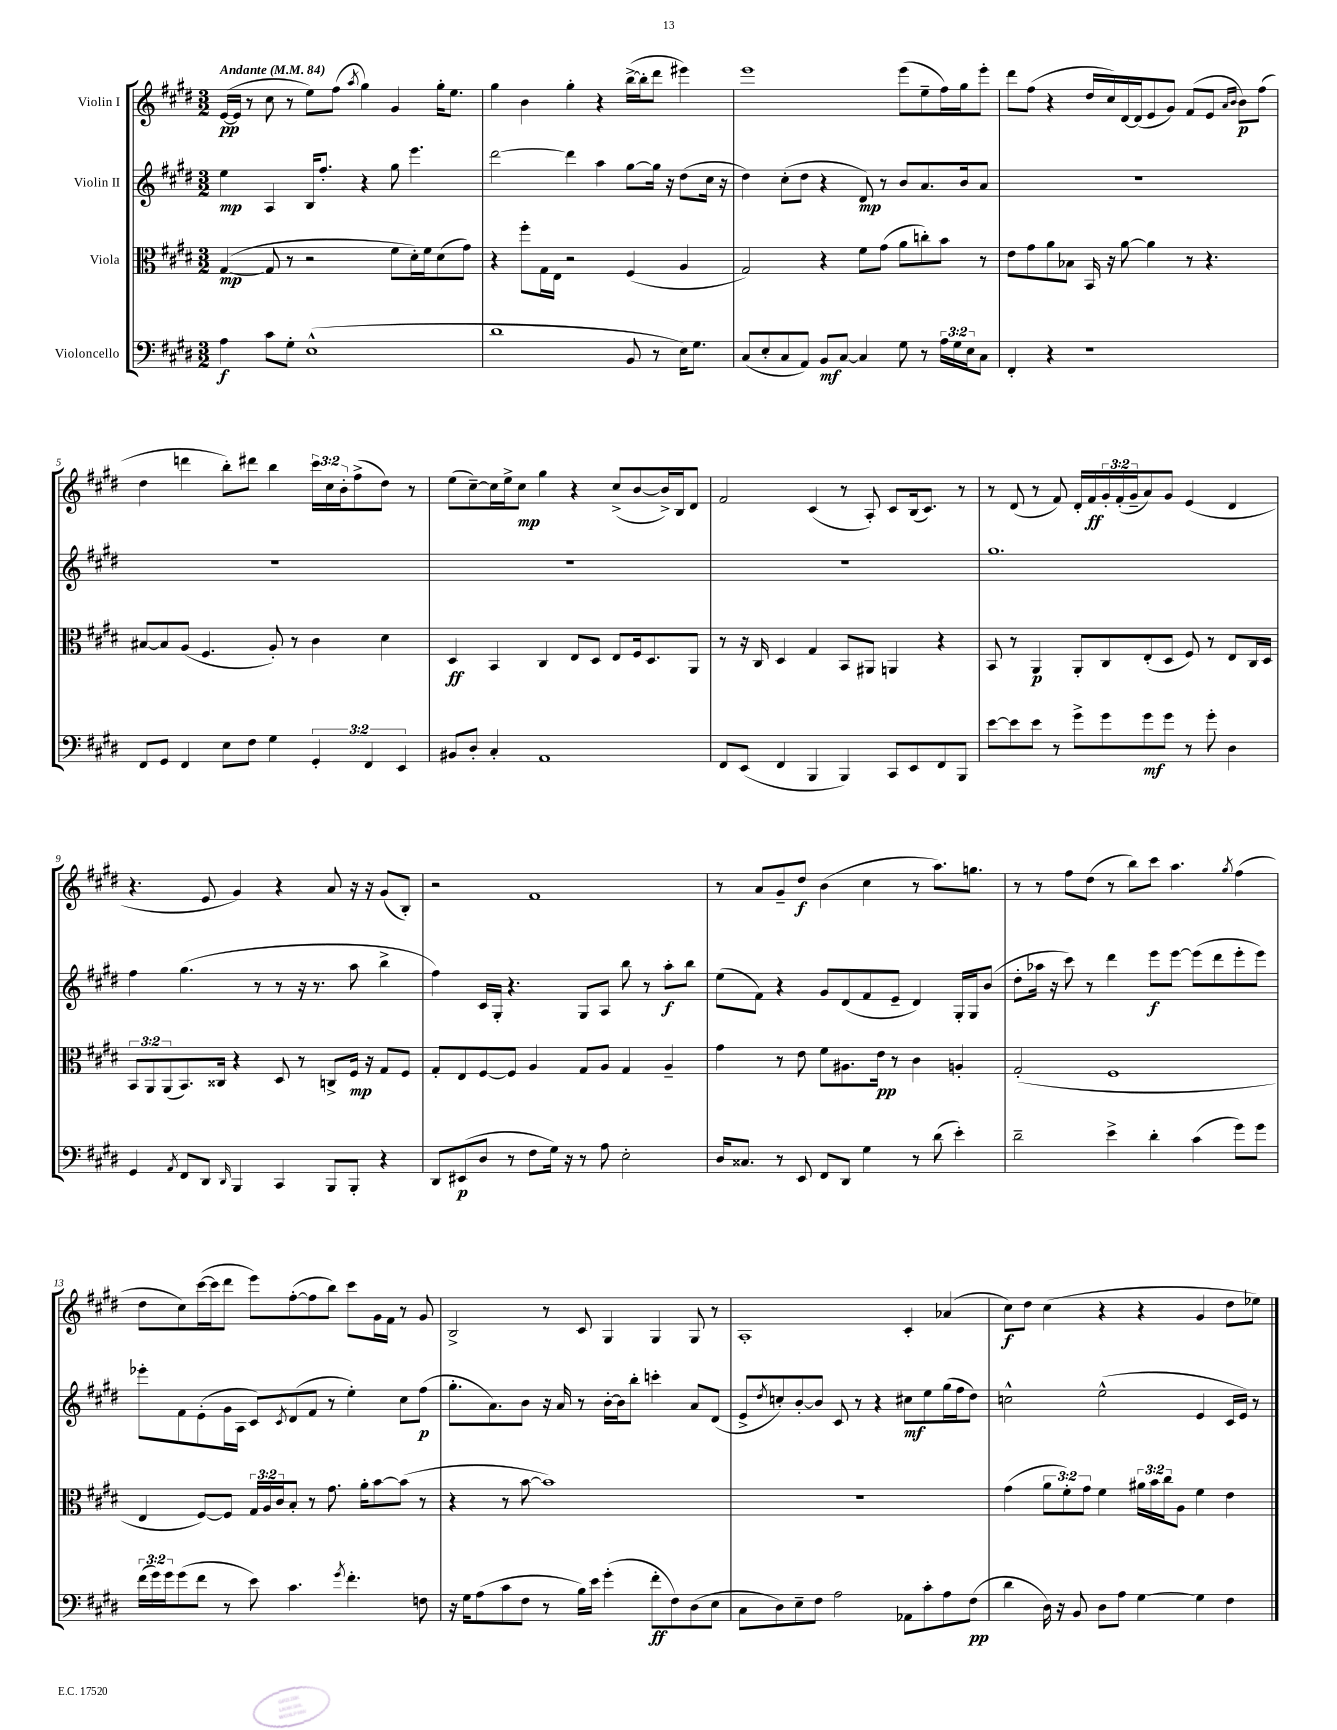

**kern	**dynam	**kern	**dynam	**kern	**dynam	**kern	**dynam
*part4	*part4	*part3	*part3	*part2	*part2	*part1	*part1
*staff4	*staff4	*staff3	*staff3	*staff2	*staff2	*staff1	*staff1
*I"Violoncello	*	*I"Viola	*	*I"Violin II	*	*I"Violin I	*
*clefF4	*	*clefC3	*	*clefG2	*	*clefG2	*
*k[f#c#g#d#]	*	*k[f#c#g#d#]	*	*k[f#c#g#d#]	*	*k[f#c#g#d#]	*
*M3/2	*	*M3/2	*	*M3/2	*	*M3/2	*
*MM84	*	*MM84	*	*MM84	*	*MM84	*
=1	=1	=1	=1	=1	=1	=1	=1
!	!	!	!	!	!	!LO:TX:a:B:t=Andante	!
4A\	f	([4G#/	mp	4ee\	mp	([16e/LL	pp
.	.	.	.	.	.	16e/JJ]	.
.	.	.	.	.	.	8r	.
8c#\L	.	8G#/]	.	4A/	.	8cc#\	.
8G#'\J	.	8r	.	.	.	8r	.
(1E^^	.	2r	.	16B/KL	.	8ee\L)	.
.	.	.	.	8.ff#'/J	.	.	.
.	.	.	.	.	.	(8ff#\J	.
.	.	.	.	.	.	8qaa/	.
.	.	.	.	4r	.	4gg#\)	.
.	.	8f#\L	.	8gg#\	.	4g#/	.
.	.	16d#'\L)	.	4.eee\	.	.	.
.	.	16f#\J	.	.	.	.	.
.	.	(8d#\	.	.	.	16gg#'\KL	.
.	.	.	.	.	.	8.ee\J	.
.	.	8g#\J)	.	.	.	.	.
=2	=2	=2	=2	=2	=2	=2	=2
1d#	.	4r	.	[2ddd#\	.	4gg#\	.
.	.	8ff#'\L	.	.	.	4b\	.
.	.	16G#\L	.	.	.	.	.
.	.	16E\JJ	.	.	.	.	.
.	.	2r	.	4ddd#\]	.	4gg#'\	.
.	.	.	.	4aa\	.	4r	.
8BB/	.	(4F#/	.	[8gg#\L	.	([16bb^\LL	.
.	.	.	.	.	.	16bb'\J]	.
8r	.	.	.	16gg#\Jk]	.	8ddd#\J	.
.	.	.	.	16r	.	.	.
16E\KL)	.	4A/	.	(8dd#\L	.	4eee#X\)	.
8.G#\J	.	.	.	.	.	.	.
.	.	.	.	16cc#\Jk	.	.	.
.	.	.	.	16r	.	.	.
=3	=3	=3	=3	=3	=3	=3	=3
(8C#/L	.	2G#/)	.	4dd#\)	.	1eee	.
8E'/	.	.	.	.	.	.	.
8C#/	.	.	.	(8cc#'\L	.	.	.
8AA/J)	.	.	.	8dd#\J	.	.	.
8BB/L	mf	4r	.	4r	.	.	.
[8C#/J	.	.	.	.	.	.	.
4C#/]	.	8f#\L	.	8d#/)	mp	.	.
.	.	(8g#\J	.	8r	.	.	.
8G#\	.	8a\L	.	8b/L	.	(8eee\L	.
8r	.	8ccn'\)	.	8.a/	.	8ee~\	.
24A\LL	.	8b\J	.	.	.	16ff#\L)	.
24G#\	.	.	.	.	.	.	.
.	.	.	.	16b/k	.	16gg#\J	.
24E\J	.	.	.	.	.	.	.
8C#\J	.	8r	.	8a/J	.	8eee'\J	.
=4	=4	=4	=4	=4	=4	=4	=4
4FF#'/	.	8e\L	.	1.r	.	8ddd#\L	.
.	.	8g#\	.	.	.	(8ff#\J	.
4r	.	8a\	.	.	.	4r	.
.	.	8B-X\J	.	.	.	.	.
1r	.	16BB/	.	.	.	16dd#/LL	.
.	.	16r	.	.	.	16cc#/)	.
.	.	[8a\	.	.	.	[16d#/	.
.	.	.	.	.	.	(16d#/J]	.
.	.	4a\]	.	.	.	8e/	.
.	.	.	.	.	.	8g#/J)	.
.	.	8r	.	.	.	(8f#/L	.
.	.	4.r	.	.	.	8e/J	.
.	.	.	.	.	.	16qqa/LL	.
.	.	.	.	.	.	16qqb/JJ	.
.	.	.	.	.	.	8b\L)	p
.	.	.	.	.	.	(8ff#\J	.
!!LO:LB:g=z
=5	=5	=5	=5	=5	=5	=5	=5
8FF#/L	.	[8B#X/L	.	1.r	.	4dd#\	.
8GG#/J	.	8B#/]	.	.	.	.	.
4FF#/	.	(8A/J	.	.	.	4dddn\	.
.	.	4.F#/	.	.	.	.	.
8E\L	.	.	.	.	.	8bb'\L)	.
8F#\J	.	.	.	.	.	8ddd#X\J	.
4G#\	.	8A'/)	.	.	.	4bb\	.
.	.	8r	.	.	.	.	.
6GG#'/	.	4c#\	.	.	.	24ccc#\LL	.
.	.	.	.	.	.	24cc#\	.
.	.	.	.	.	.	24b'\J	.
.	.	.	.	.	.	(8ff#^\	.
6FF#/	.	.	.	.	.	.	.
.	.	4d#\	.	.	.	8dd#\J)	.
6EE/	.	.	.	.	.	.	.
.	.	.	.	.	.	8r	.
=6	=6	=6	=6	=6	=6	=6	=6
8BB#X/L	.	4D#/	ff	1.r	.	(8ee\L	.
8D#'/J	.	.	.	.	.	[8cc#~\)	.
4C#'/	.	4BB/	.	.	.	16cc#\L]	.
.	.	.	.	.	.	16ee^\J	.
.	.	.	.	.	.	8cc#\J	mp
1AA	.	4C#/	.	.	.	4gg#\	.
.	.	8E/L	.	.	.	4r	.
.	.	8D#/J	.	.	.	.	.
.	.	8E/L	.	.	.	(8cc#^/L	.
.	.	16F#/k	.	.	.	[8b/	.
.	.	8.D#/	.	.	.	.	.
.	.	.	.	.	.	16b^/L])	.
.	.	.	.	.	.	16B/J	.
.	.	8AA/J	.	.	.	8d#/J	.
=7	=7	=7	=7	=7	=7	=7	=7
8FF#/L	.	8r	.	1.r	.	2f#/	.
(8EE/J	.	16r	.	.	.	.	.
.	.	16C#/	.	.	.	.	.
4FF#/	.	4D#/	.	.	.	.	.
4BBB/	.	4G#/	.	.	.	(4c#/	.
4BBB/)	.	8BB/L	.	.	.	8r	.
.	.	8AA#X/J	.	.	.	8A'/)	.
8CC#/L	.	4AAn/	.	.	.	8c#/L	.
8EE/	.	.	.	.	.	(16B/k	.
.	.	.	.	.	.	8.c#/J)	.
8FF#/	.	4r	.	.	.	.	.
8BBB/J	.	.	.	.	.	8r	.
=8	=8	=8	=8	=8	=8	=8	=8
[8e\L	.	8BB/	.	1.gg#	.	8r	.
8e\]	.	8r	.	.	.	(8d#/	.
8e\J	.	4AA/	p	.	.	8r	.
8r	.	.	.	.	.	8f#/)	.
8g#^\L	.	8AA'/L	.	.	.	16d#'/LL	.
.	.	.	.	.	.	16f#/	ff
8g#\	.	8C#/	.	.	.	24g#'/	.
.	.	.	.	.	.	(24f#'/	.
.	.	.	.	.	.	24g#~/J	.
8g#\	mf	(8E'/	.	.	.	8a/)	.
8g#\J	.	8D#/J	.	.	.	8g#/J	.
8r	.	8F#/)	.	.	.	(4e/	.
8g#'\	.	8r	.	.	.	.	.
4D#\	.	8E/L	.	.	.	4d#/	.
.	.	16C#/L	.	.	.	.	.
.	.	16D#/JJ	.	.	.	.	.
!!LO:LB:g=z
=9	=9	=9	=9	=9	=9	=9	=9
4GG#/	.	12BB/L	.	4ff#\	.	4.r	.
.	.	12AA/	.	.	.	.	.
.	.	(12AA/	.	.	.	.	.
8qAA/	.	.	.	.	.	.	.
8FF#/L	.	8.BB/)	.	(4.gg#\	.	.	.
8DD#/J	.	.	.	.	.	8e/	.
.	.	16C##X/Jk	.	.	.	.	.
16qqDD#/	.	.	.	.	.	.	.
4BBB/	.	4r	.	.	.	4g#/)	.
.	.	.	.	8r	.	.	.
4CC#/	.	8D#/	.	8r	.	4r	.
.	.	8r	.	16r	.	.	.
.	.	.	.	8.r	.	.	.
8BBB/L	.	8Cn^/L	.	.	.	8a/	.
8BBB'/J	.	16F#/Jk	mp	8aa\	.	16r	.
.	.	16r	.	.	.	16r	.
4r	.	8G#/L	.	4bb^\	.	(8g#/L	.
.	.	8F#/J	.	.	.	8B'/J)	.
=10	=10	=10	=10	=10	=10	=10	=10
8DD#/L	.	8G#'/L	.	4ff#\)	.	2r	.
(8EE#X/	p	8E/	.	.	.	.	.
8D#/J	.	[8F#/	.	16c#/LL	.	.	.
.	.	.	.	16G#'/JJ	.	.	.
8r	.	8F#/J]	.	4.r	.	.	.
8F#\L	.	4A/	.	.	.	1f#	.
16G#\Jk)	.	.	.	.	.	.	.
16r	.	.	.	.	.	.	.
8r	.	8G#/L	.	8G#/L	.	.	.
8A\	.	8A/J	.	8A/J	.	.	.
2E'\	.	4G#/	.	8bb\	.	.	.
.	.	.	.	8r	.	.	.
.	.	4A~/	.	8aa'\L	f	.	.
.	.	.	.	8bb\J	.	.	.
=11	=11	=11	=11	=11	=11	=11	=11
16D#/KL	.	4g#\	.	(8ee\L	.	8r	.
8.C##X/J	.	.	.	.	.	.	.
.	.	.	.	8f#\J)	.	8a/L	.
8r	.	8r	.	4r	.	8g#~/	.
8EE/	.	8e\	.	.	.	8dd#/J	f
8FF#/L	.	8f#\L	.	8g#/L	.	(4b\	.
8DD#/J	.	8.A#X\	.	(8d#/	.	.	.
4G#\	.	.	.	8f#/	.	4cc#\	.
.	.	16e\Jk	pp	.	.	.	.
.	.	8r	.	8e~/J	.	.	.
8r	.	4c#\	.	4d#/)	.	8r	.
(8d#\	.	.	.	.	.	8.aa\L)	.
4e'\)	.	4An'/	.	16G#'/LL	.	.	.
.	.	.	.	16G#/J	.	8.ggn\J	.
.	.	.	.	(8b/J	.	.	.
=12	=12	=12	=12	=12	=12	=12	=12
2d#~\	.	(2G#'/	.	8dd#'\L	.	8r	.
.	.	.	.	16aa-X\Jk	.	8r	.
.	.	.	.	16r	.	.	.
.	.	.	.	8ccc#\)	.	8ff#\L	.
.	.	.	.	8r	.	(8dd#\J	.
4e^\	.	1F#	.	4ddd#\	.	8r	.
.	.	.	.	.	.	8bb\L)	.
4d#'\	.	.	.	8eee\L	f	8ccc#\J	.
.	.	.	.	[8eee\J	.	4.aa\	.
(4c#\	.	.	.	(8eee\L]	.	.	.
.	.	.	.	8ddd#\	.	.	.
.	.	.	.	.	.	8qgg#/	.
8g#\L)	.	.	.	8eee'\	.	(4ff#\	.
8g#\J	.	.	.	8eee\J)	.	.	.
!!LO:LB:g=z
=13	=13	=13	=13	=13	=13	=13	=13
(24f#\LL	.	4E/	.	8eee-X'\L	.	8dd#\L	.
24g#\)	.	.	.	.	.	.	.
24g#\J	.	.	.	.	.	.	.
(8g#\	.	.	.	8f#\	.	8cc#\)	.
8f#\J	.	[8F#/L)	.	(8e'\	.	([16ccc#\L	.
.	.	.	.	.	.	16ccc#\J]	.
8r	.	8F#/J]	.	16g#\L	.	8ddd#\J	.
.	.	.	.	16A\JJ	.	.	.
8e\)	.	24G#/LL	.	8c#/L)	.	8eee\L)	.
.	.	24A/	.	.	.	.	.
.	.	24c#/J	.	.	.	.	.
.	.	.	.	8qc#/	.	.	.
4.c#\	.	8B'/J	.	(8d#/	.	([8ff#'\	.
.	.	8r	.	8f#/J	.	8ff#\]	.
.	.	8.g#\	.	8r	.	8bb\J)	.
8qg#/	.	.	.	.	.	.	.
4.f#'\	.	.	.	4ee'\)	.	8ccc#\L	.
.	.	16a'\KL	.	.	.	.	.
.	.	[8b\	.	.	.	16g#\L	.
.	.	.	.	.	.	16f#\JJ	.
.	.	(8b\J]	.	8cc#\L	.	8r	.
8Fn\	.	8r	.	(8ff#\J	p	8g#/	.
=14	=14	=14	=14	=14	=14	=14	=14
16r	.	4r	.	8.gg#'\L	.	2B^/	.
16G#\KL	.	.	.	.	.	.	.
(8A\	.	.	.	.	.	.	.
.	.	.	.	8.a\)	.	.	.
8c#\	.	8r	.	.	.	.	.
8F#\J	.	[8b\	.	8b\J	.	.	.
8r	.	1b])	.	16r	.	8r	.
.	.	.	.	16a/	.	.	.
16B\LL)	.	.	.	8r	.	8c#/	.
16e\JJ	.	.	.	.	.	.	.
(4g#'\	.	.	.	[16b'\LL	.	4G#/	.
.	.	.	.	16b\J]	.	.	.
.	.	.	.	8bb'\J	.	.	.
8f#'\L	ff	.	.	4cccn'\	.	4G#/	.
8F#\)	.	.	.	.	.	.	.
(8D#\	.	.	.	8a/L	.	8G#/	.
8E\J	.	.	.	(8d#/J	.	8r	.
=15	=15	=15	=15	=15	=15	=15	=15
8C#\L	.	1.r	.	8e^/L	.	1A'	.
.	.	.	.	8qdd#/	.	.	.
8D#\)	.	.	.	8ccn'/)	.	.	.
8E~\	.	.	.	[8b'/	.	.	.
8F#\J	.	.	.	8b/J]	.	.	.
2A\	.	.	.	8c#/	.	.	.
.	.	.	.	8r	.	.	.
.	.	.	.	4r	.	.	.
8AA-X\L	.	.	.	8cc#X\L	mf	4c#'/	.
8c#'\	.	.	.	8ee\	.	.	.
8A\	.	.	.	(16gg#\L	.	(4a-X/	.
.	.	.	.	16ff#\J	.	.	.
(8F#\J	pp	.	.	8dd#\J)	.	.	.
=16	=16	=16	=16	=16	=16	=16	=16
4d#\	.	(4g#\	.	2ccn^^\	.	8cc#\L)	f
.	.	.	.	.	.	8dd#\J	.
16D#\)	.	12a\L	.	.	.	(4cc#\	.
16r	.	.	.	.	.	.	.
.	.	12f#'\)	.	.	.	.	.
8BB/	.	.	.	.	.	.	.
.	.	12g#\J	.	.	.	.	.
8D#\L	.	4f#\	.	(2ee^^\	.	4r	.
8A\J	.	.	.	.	.	.	.
[4G#\	.	24a#X\LL	.	.	.	4r	.
.	.	24b\	.	.	.	.	.
.	.	24cc#\J	.	.	.	.	.
.	.	8A\J	.	.	.	.	.
4G#\]	.	4f#\	.	4e/	.	4g#/	.
4F#\	.	4e\	.	16c#/LL	.	8dd#\L	.
.	.	.	.	16e/JJ)	.	.	.
.	.	.	.	8r	.	8ee-X\J)	.
==	==	==	==	==	==	==	==
*-	*-	*-	*-	*-	*-	*-	*-
